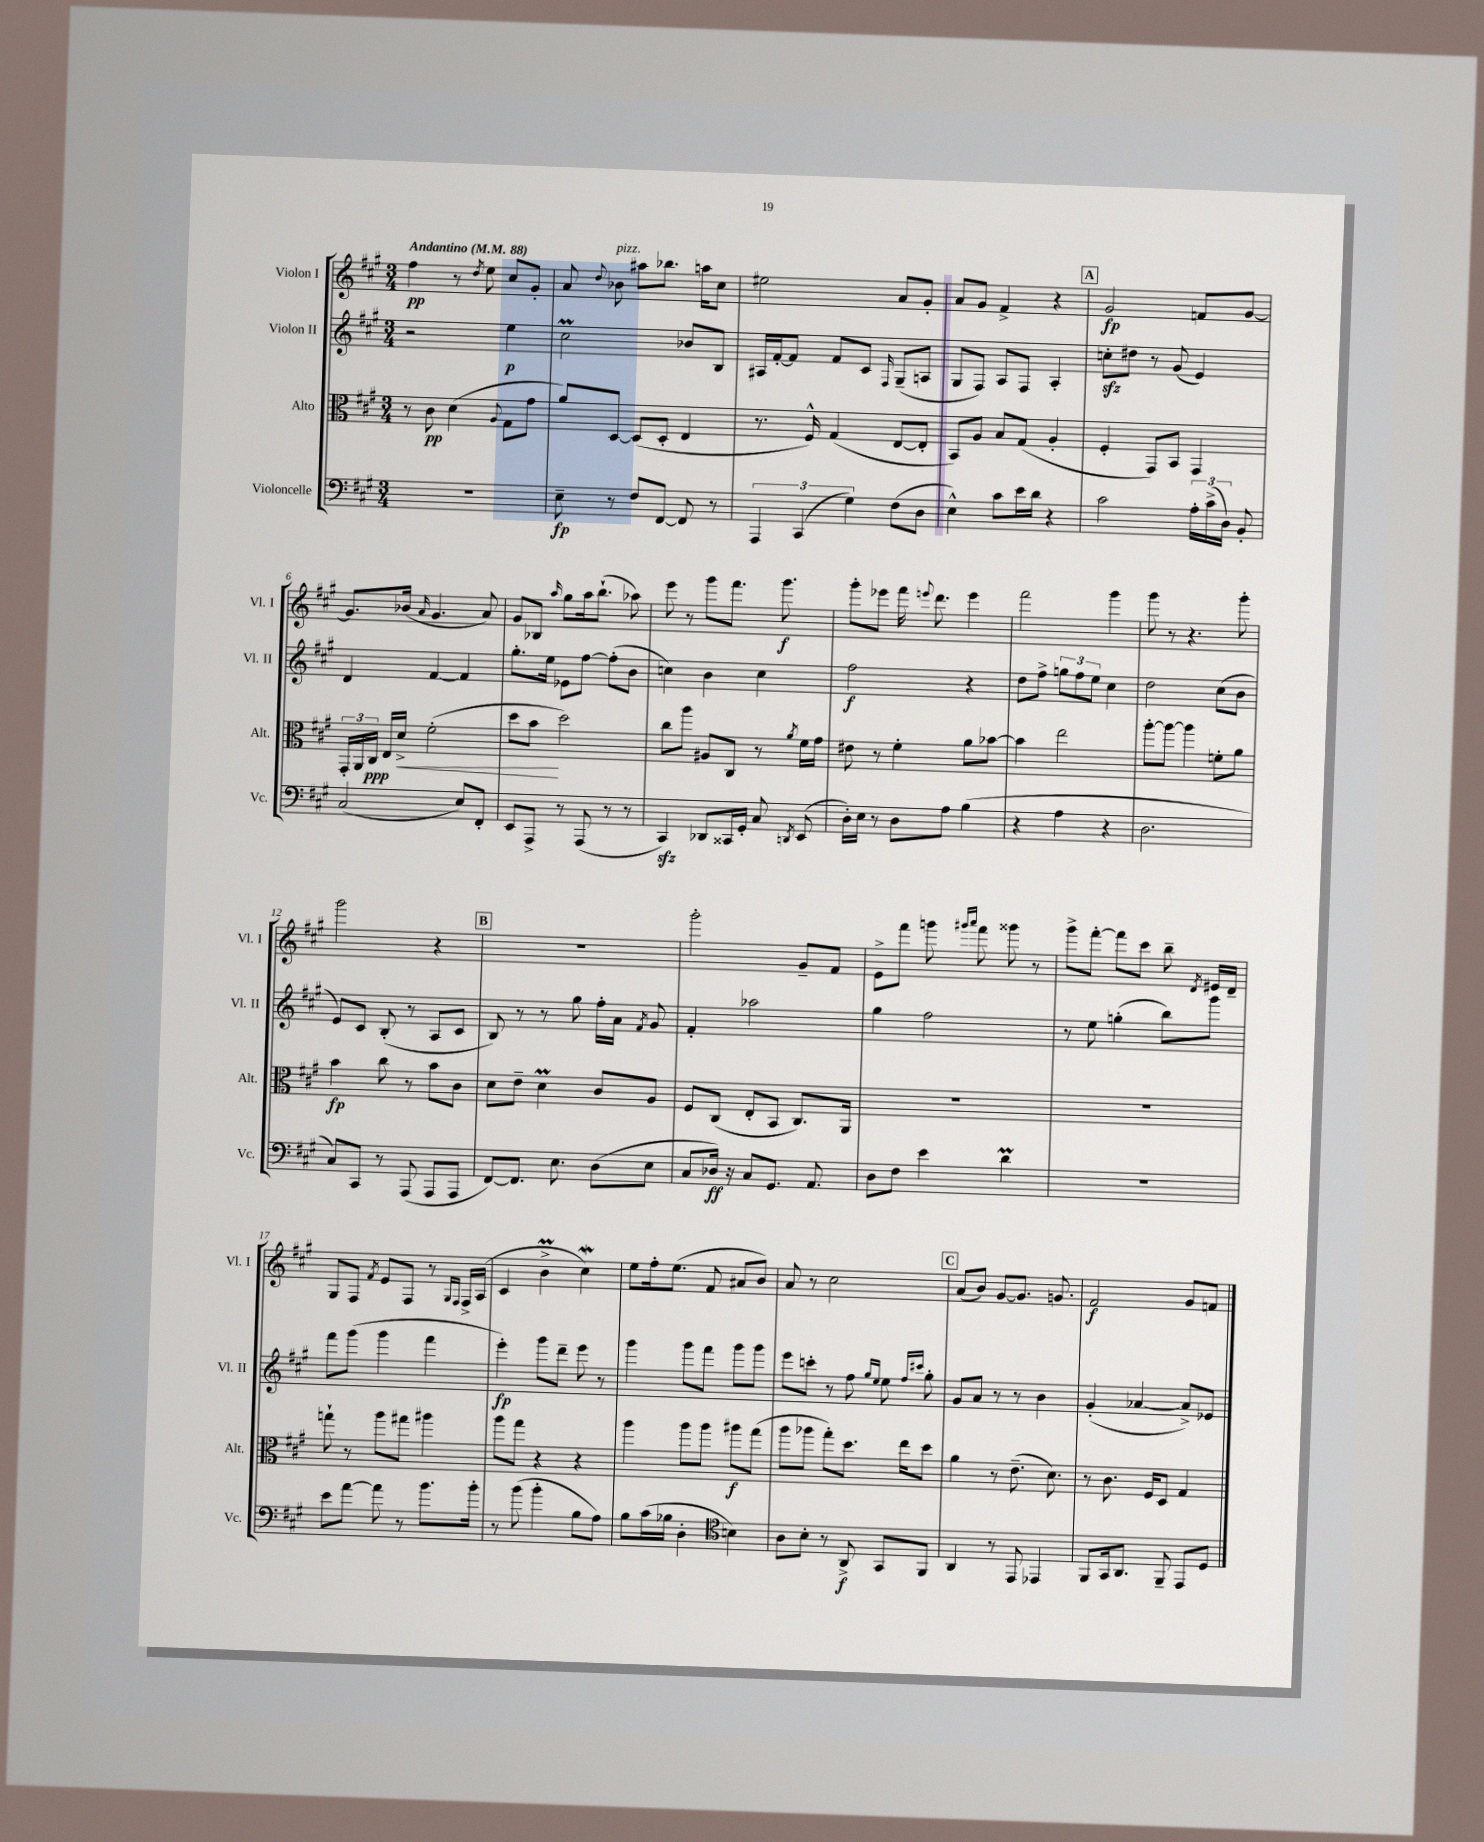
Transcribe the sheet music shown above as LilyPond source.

<<
\new StaffGroup <<
\new Staff = "s0" \with { instrumentName = "Violon I" shortInstrumentName = "Vl. I" } {
    \clef treble \key a \major \numericTimeSignature \time 3/4 \tempo "Andantino" 4 = 88
    \autoBeamOff fis''4\pp r8 \acciaccatura { d''8 } e''8 cis''8[ gis'8]-. |
    a'8 \appoggiatura { d''8 } bes'8^\markup { \italic "pizz." } ais''8[ bes''8.] a''16[ cis''8] |
    eis''2 a'8[ gis'8]-. |
    a'8[ gis'8] fis'4-> r4 |
    \mark \markup { \box "A" } gis'2\fp f'8[ gis'8]~ |
    gis'8.[ bes'16]( \grace { a'16 } gis'4. a'8) |
    gis'8[ bes8] \grace { a''16 } gis''8[ a''16 b''8.]-!( aes''8) |
    e'''8 r8 gis'''8[ fis'''8.] gis'''8.\f |
    gis'''8[-. ees'''8] fis'''16 \appoggiatura { e'''8 } d'''8. e'''4 |
    fis'''2 gis'''4 |
    gis'''8 r8 r4. gis'''8-. |
    gis'''2 r4 |
    \mark \markup { \box "B" } R2. |
    gis'''2-. gis'8[-- fis'8] |
    e'8[-> fis'''8] g'''8 \grace { gis'''16[ a'''16] } fis'''8 gisis'''8 r8 |
    gis'''8[-> fis'''8]~-. fis'''8[ cis'''8] b''8-- \acciaccatura { d'8 } eis'16[ d'16]-- |
    gis8[ fis8] \acciaccatura { fis'8 } e'8[ fis8] r8 \grace { gis16[ fis16] } fis16[-> a16]( |
    cis'4 b'4->\prall cis''4\mordent) |
    e''8[ fis''16-. e''8.]( fis'8 ais'8[ b'8]) |
    a'8 r8 cis''2 |
    \mark \markup { \box "C" } a'8[( b'8]) gis'8[~ gis'8.] g'8. |
    fis'2\f gis'8[ f'8] \bar "|." |
}
\new Staff = "s1" \with { instrumentName = "Violon II" shortInstrumentName = "Vl. II" } {
    \clef treble \key a \major \numericTimeSignature \time 3/4
    \autoBeamOff r2 e''4\p |
    cis''2\prall bes'8[ b8] |
    ais16[ fis'16~-. fis'8] fis'8[ cis'8] \grace { fis16 } gis8[--( a8] |
    gis8[ fis8]) a8[ fis8] a4-. |
    \mark \markup { \box "A" } c''8[-.\sfz dis''8] r8 gis'8( e'4) |
    d'4 fis'4~ fis'4 |
    gis''8.[-. e''16] ees'8[ fis''8]~ fis''8[-.( b'8] |
    c''4) b'4 c''4 |
    fis''2\f r4 |
    d''8[ fis''8]-> \tuplet 3/2 { g''8[ fis''8 e''8] } cis''4 |
    d''2 cis''8[( b'8] |
    e'8[) cis'8] b8-.( r8 a8[ cis'8] |
    \mark \markup { \box "B" } b8) r8 r8 gis''8 fis''16[-. a'16] \acciaccatura { fis'8 } gis'8 |
    fis'4-. aes''2 |
    gis''4 fis''2 |
    r8 e''8 g''4-.( b''8[) gis'''8] |
    fis'''8[ gis'''8]( gis'''4 fis'''4 |
    e'''4-.\fp) gis'''8[ d'''8]-- e'''8 r8 |
    gis'''4 gis'''8[ fis'''8] gis'''8[ gis'''8] |
    e'''8[ c'''8]-. r8 fis''8 \grace { gis''16[ e''16] } e''8 \grace { fis''16[ cis'''16] } gis''8-. |
    \mark \markup { \box "C" } gis'8[ a'8] r8 r8 b'4 |
    gis'4-.( aes'4~ aes'8[->) ees'8] \bar "|." |
}
\new Staff = "s2" \with { instrumentName = "Alto" shortInstrumentName = "Alt." } {
    \clef alto \key a \major \numericTimeSignature \time 3/4
    \autoBeamOff r8 cis'8\pp d'4( \appoggiatura { a8 } gis8[ gis'8] |
    a'8[) d8]~ d8[( d8]-. e4 |
    r8. fis16-^) gis4( e8[~ e8]-. |
    b,8[) a8] b8[ gis8]( a4-. |
    \mark \markup { \box "A" } fis4-. gis,8[) b,8] gis,4 |
    \tuplet 3/2 { gis,16[-. a,16 cis16]\ppp } e16[ d'16]->\< fis'2-.( |
    d''8[ b'8]\! d''2) |
    cis''8[ a''8] ais8[ cis8] r8 \acciaccatura { a'8 } fis'16[ gis'16] |
    eis'8 r8 fis'4-. a'8[ bes'8]~ |
    bes'4 e''2 |
    a''8[~-. a''8]~ a''4 f'8[-. a'8] |
    b'4\fp cis''8 r8 b'8[ cis'8] |
    \mark \markup { \box "B" } d'8[ e'8]-- d'4\prall cis'8[ a8] |
    fis8[ cis8]( e8[-. b,8] cis8.[) a,16] |
    R2. |
    R2. |
    g''8-! r8 a''8[ gis''8] ais''4 |
    a''8[ gis''8] r4 r4 |
    a''4 a''8[ a''8] ais''8[\f gis''8]( |
    a''8[ aes''8] gis''8[-.) d''8.] e''16[ d''8] |
    \mark \markup { \box "C" } a'4 r8 e'8.--( d'8.) |
    r8 cis'8. fis16[ d8] gis4 \bar "|." |
}
\new Staff = "s3" \with { instrumentName = "Violoncelle" shortInstrumentName = "Vc." } {
    \clef bass \key a \major \numericTimeSignature \time 3/4
    \autoBeamOff R2. |
    e8--\fp r8 fis8[ fis,8]~ fis,8 r8 |
    \tuplet 3/2 { a,,4 cis,4( gis4) } fis8[( d8] |
    e4-^) cis'8[ e'16 d'16] r4 |
    \mark \markup { \box "A" } cis'2 \tuplet 3/2 { a16[-. cis'16->( d16]) } b,8-. |
    cis2( e8[) fis,8]-. |
    e,8[ a,,8]-> r8 a,,8( r8 r8 |
    cis,4\sfz) des,8[ cisis,16 gis,16]-. cis8 \acciaccatura { d,8 } e,8( |
    d16[-.) e16] r8 d8[ a8] b4( |
    r4 a4 r4 |
    d2. |
    cis8[) cis,8] r8 a,,8( a,,8[ a,,8] |
    \mark \markup { \box "B" } fis,8[~) fis,8.] e8. d8[( e8] |
    cis8[ des16]\ff) r16 cis8[ gis,8.] a,8. |
    d8[ fis8] e'4 d'4\prall |
    R2. |
    e'8[ a'8]~ a'8 r8 b'8.[ b'16]-. |
    r8 b'8( b'4-. b8[ a8]) |
    b8[ cis'16( bes16] d4-. \clef tenor b4) |
    a8[ b8]-. r8 a,8->\f gis,8[ fis,8] |
    \mark \markup { \box "C" } a,4 r8 e,8 ees,4 |
    fis,8[ gis,16 a,8.] fis,8-- e,8[ d8] \bar "|." |
}
>>
>>
